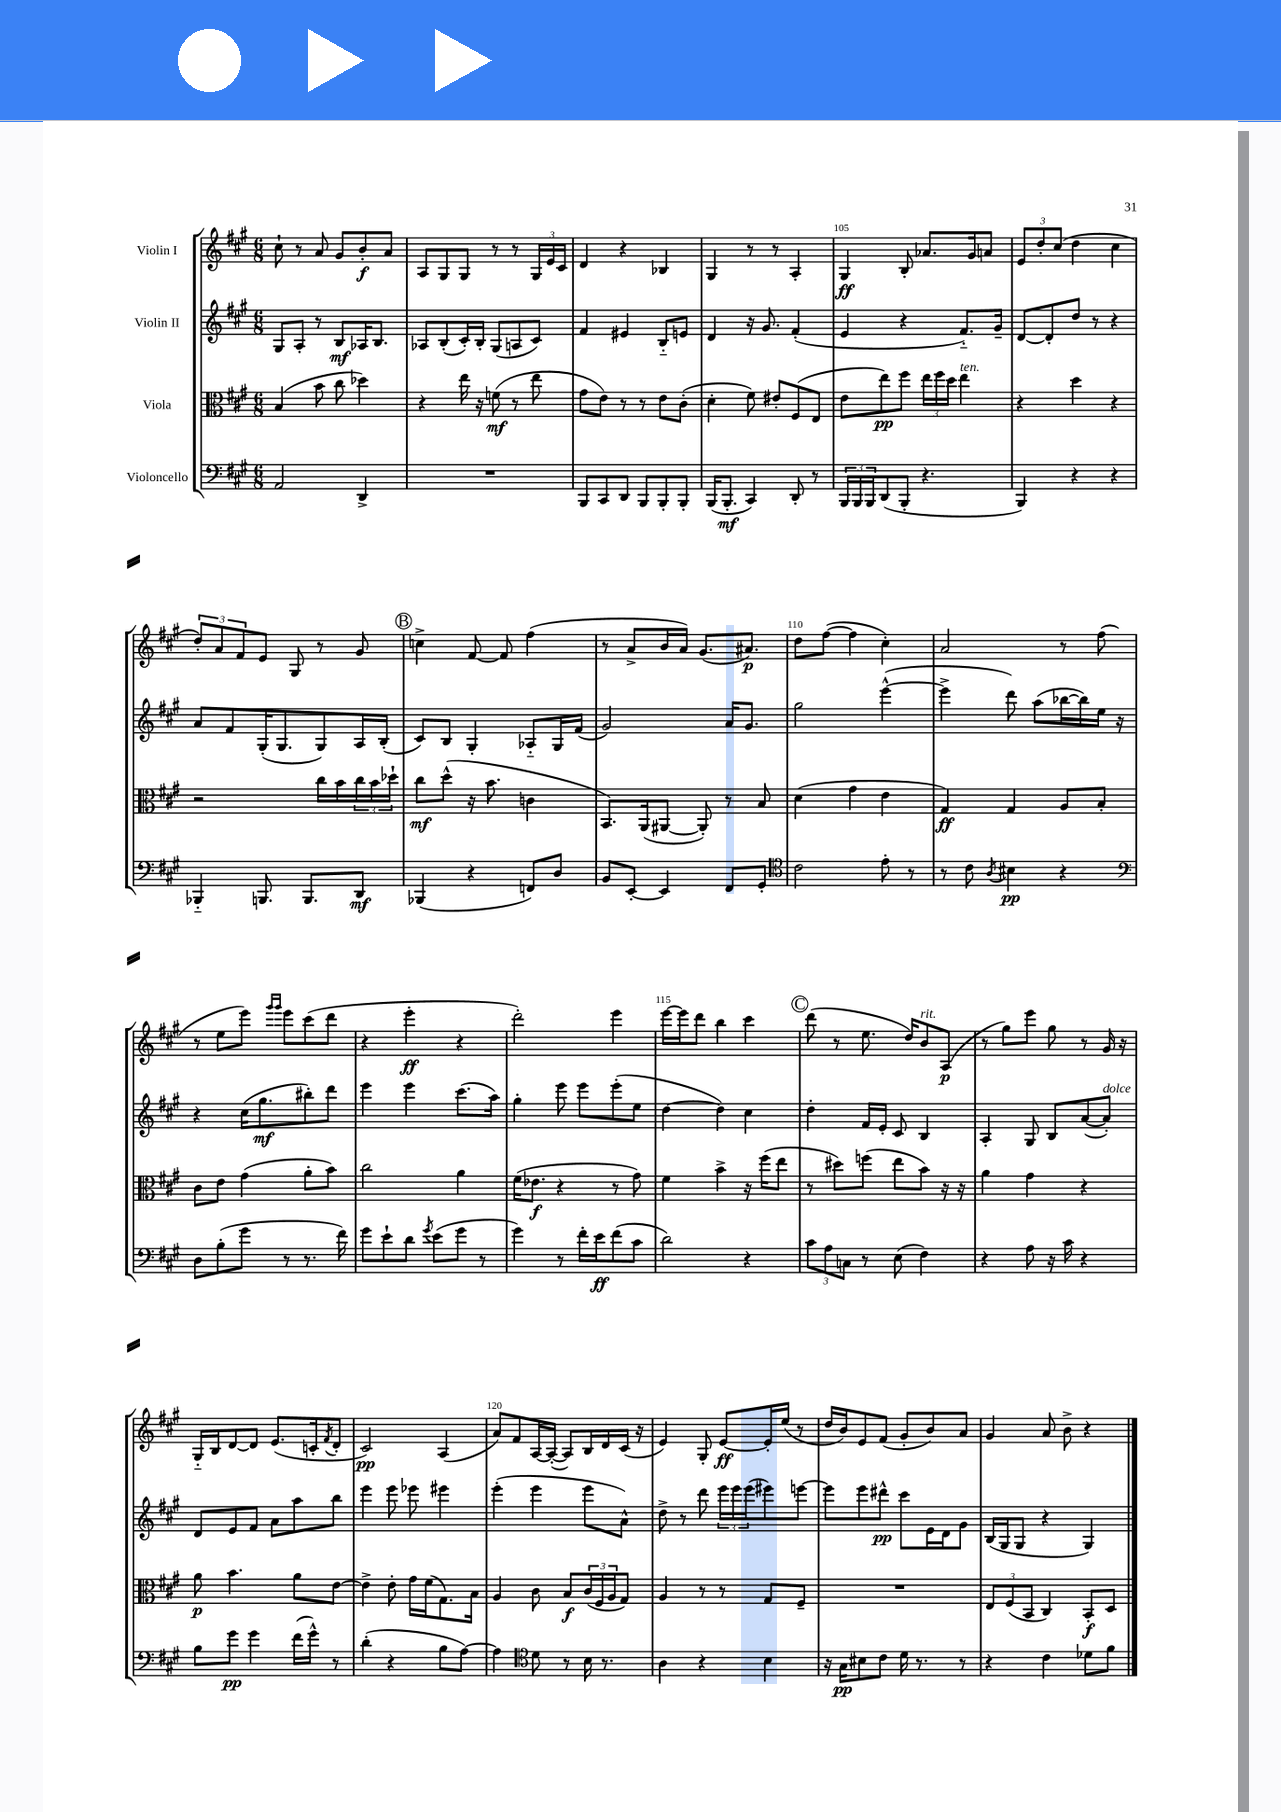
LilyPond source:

<<
\new StaffGroup <<
\new Staff = "s0" \with { instrumentName = "Violin I" } {
    \clef treble \key a \major \numericTimeSignature \time 6/8
    cis''8-! r8 a'8 gis'8 b'8-.\f a'8 |
    a8 gis8 gis8 r8 r8 \tuplet 3/2 { gis16 e'16 cis'16 } |
    d'4 r4 bes4 |
    gis4 r8 r8 a4-. |
    gis4\ff b8-. aes'8. gis'16 a'8 |
    \tuplet 3/2 { e'8 d''8-. cis''8( } d''4 cis''4 |
    \tuplet 3/2 { d''8-.) a'8 fis'8 } e'8 gis8 r8 gis'8 |
    \mark \markup { \circle "B" } c''4-> fis'8~ fis'8 fis''4( |
    r8 a'8-> b'16 a'16) gis'8.( ais'8.\p) |
    d''8 fis''8~( fis''4 cis''4-.) |
    a'2 r8 fis''8( |
    r8 e''8 e'''8) \grace { gis'''16 gis'''16 } e'''8 cis'''8( d'''8 |
    r4 e'''4-.\ff r4 |
    d'''2-.) e'''4 |
    e'''16~ e'''16 d'''8 b''4 cis'''4 |
    \mark \markup { \circle "C" } d'''8( r8 e''8. d''16) b'8^\markup { \italic "rit." } a8\p( |
    r8 gis''8) e'''8 gis''8 r8 gis'16 r16 |
    gis16-_ b16 d'8~ d'8 e'8.( c'16-. \acciaccatura { fis'8 } d'8-. |
    cis'2\pp) a4( |
    a'8) fis'8 a16~ a16~-.( a8) b16 d'16 cis'16( r16 |
    e'4) gis8-. e'8~\ff e'16-. e''16( r8 |
    d''16 b'16) e'8 fis'8( gis'8-. b'8) a'8 |
    gis'4 a'8 b'8-> r4 \bar "|." |
}
\new Staff = "s1" \with { instrumentName = "Violin II" } {
    \clef treble \key a \major \numericTimeSignature \time 6/8
    gis8 a8-. r8 b8\mf aes16 b8. |
    aes8 b8-.( cis'16-.) b16-. gis8( a8 cis'8) |
    fis'4 eis'4 b8-_ e'8 |
    d'4 r16 gis'8. fis'4-.( |
    e'4 r4 fis'8.-_) gis'16-- |
    d'8~ d'8-. d''8 r8 r4 |
    a'8 fis'8 gis16-.( gis8. gis8) a16 b16-.( |
    \mark \markup { \circle "B" } cis'8) b8 gis4-. aes8-_ gis16 fis'16( |
    gis'2) a'16 gis'8. |
    gis''2 e'''4~-^( |
    e'''4-> d'''8) a''8( bes''16~ bes''16) e''16 r16 |
    r4 cis''16( gis''8.\mf bis''8-.) d'''8 |
    e'''4 e'''4 cis'''8.( a''16) |
    gis''4-. e'''8 e'''8 e'''8-.( e''8 |
    d''4~ d''4) cis''4 |
    \mark \markup { \circle "C" } d''4-. fis'16 e'16-. cis'8 b4 |
    a4-. gis8 b8 a'8~( a'8-.^\markup { \italic "dolce" }) |
    d'8 e'8 fis'8 a'8 a''8 b''8 |
    e'''4 e'''8 ees'''8 eis'''4 |
    e'''4-.( e'''4 e'''8 a'8-^) |
    d''8-> r8 d'''8 \tuplet 3/2 { e'''16 e'''16 e'''16( } eis'''8) e'''8~ |
    e'''8 e'''8 dis'''8-^\pp cis'''8 e'16 d'16 gis'8 |
    b16( gis16 gis8 r4 gis4) \bar "|." |
}
\new Staff = "s2" \with { instrumentName = "Viola" } {
    \clef alto \key a \major \numericTimeSignature \time 6/8
    b4( b'8 cis''8 des''4) |
    r4 e''16 r16 f'8\mf( r8 e''8 |
    gis'8 e'8) r8 r8 e'8 cis'8-.( |
    d'4-. fis'8) eis'8-. fis8( e8 |
    e'8 e''8\pp) fis''8 \tuplet 3/2 { e''16 fis''16 d''16 } e''4^\markup { \italic "ten." } |
    r4 d''4 r4 |
    r2 cis''16 b'16 \tuplet 3/2 { cis''16 b'16 des''16-! } |
    \mark \markup { \circle "B" } cis''8\mf d''8-^( r16 b'8. c'4 |
    b,8.) a,16( ais,8~ ais,8-.) r8 b8 |
    d'4( gis'4 e'4 |
    gis4\ff) gis4 a8 b8-. |
    cis'8 e'8 gis'4( a'8-. b'8) |
    cis''2 a'4 |
    fis'16( ees'8.\f r4 r8 gis'8) |
    fis'4 b'4-> r16 fis''16( e''8 |
    \mark \markup { \circle "C" } r8 dis''8) f''8( e''8 b'8) r16 r16 |
    a'4 gis'4 r4 |
    a'8\p b'4. a'8 e'8~ |
    e'4-> e'8-. gis'16 fis'16( gis8.) b16 |
    a4 cis'8 b8\f \tuplet 3/2 { cis'16( fis16 a16 } gis8) |
    a4 r8 r8 gis8 fis8-- |
    R2. |
    \tuplet 3/2 { e8 fis8( b,8 } cis4) b,8-.\f d8 \bar "|." |
}
\new Staff = "s3" \with { instrumentName = "Violoncello" } {
    \clef bass \key a \major \numericTimeSignature \time 6/8
    a,2 d,4-> |
    R2. |
    b,,8 cis,8 d,8 b,,8 b,,8-. b,,8-. |
    b,,16( b,,8.-.\mf cis,4) d,8-. r8 |
    \tuplet 3/2 { b,,16 b,,16 b,,16 } d,8( b,,8-. r4. |
    b,,4) r4 r4 |
    bes,,4-_ b,,8. b,,8. d,8\mf |
    \mark \markup { \circle "B" } bes,,4( r4 f,8) d8 |
    b,8 e,8~-. e,4 fis,8 gis,8-. |
    \clef tenor cis'2 e'8-. r8 |
    r8 cis'8 \acciaccatura { a8 } bis4\pp r4 |
    \clef bass d8 b8-.( gis'8 r8 r8. fis'16) |
    gis'8 e'8-! d'8 \acciaccatura { gis'8 } e'8( gis'8 r8 |
    gis'4) r8 fis'16-. e'16\ff fis'8( cis'8 |
    d'2) r4 |
    \mark \markup { \circle "C" } \tuplet 3/2 { cis'8 a8 c8 } r8 e8( fis4) |
    r4 a8 r16 cis'16 r4 |
    b8 gis'8\pp gis'4 fis'16( gis'16-^) r8 |
    d'4-.( r4 b8 a8~) |
    a4 \clef tenor d'8 r8 b16 r8. |
    a4 r4 b4 |
    r16 gis16\pp bis8 cis'8 d'16 r8. r8 |
    r4 cis'4 des'8 fis'8 \bar "|." |
}
>>
>>
\layout { \context { \Score currentBarNumber = #101 \override BarNumber.break-visibility = ##(#f #t #t) barNumberVisibility = #(every-nth-bar-number-visible 5) } }
